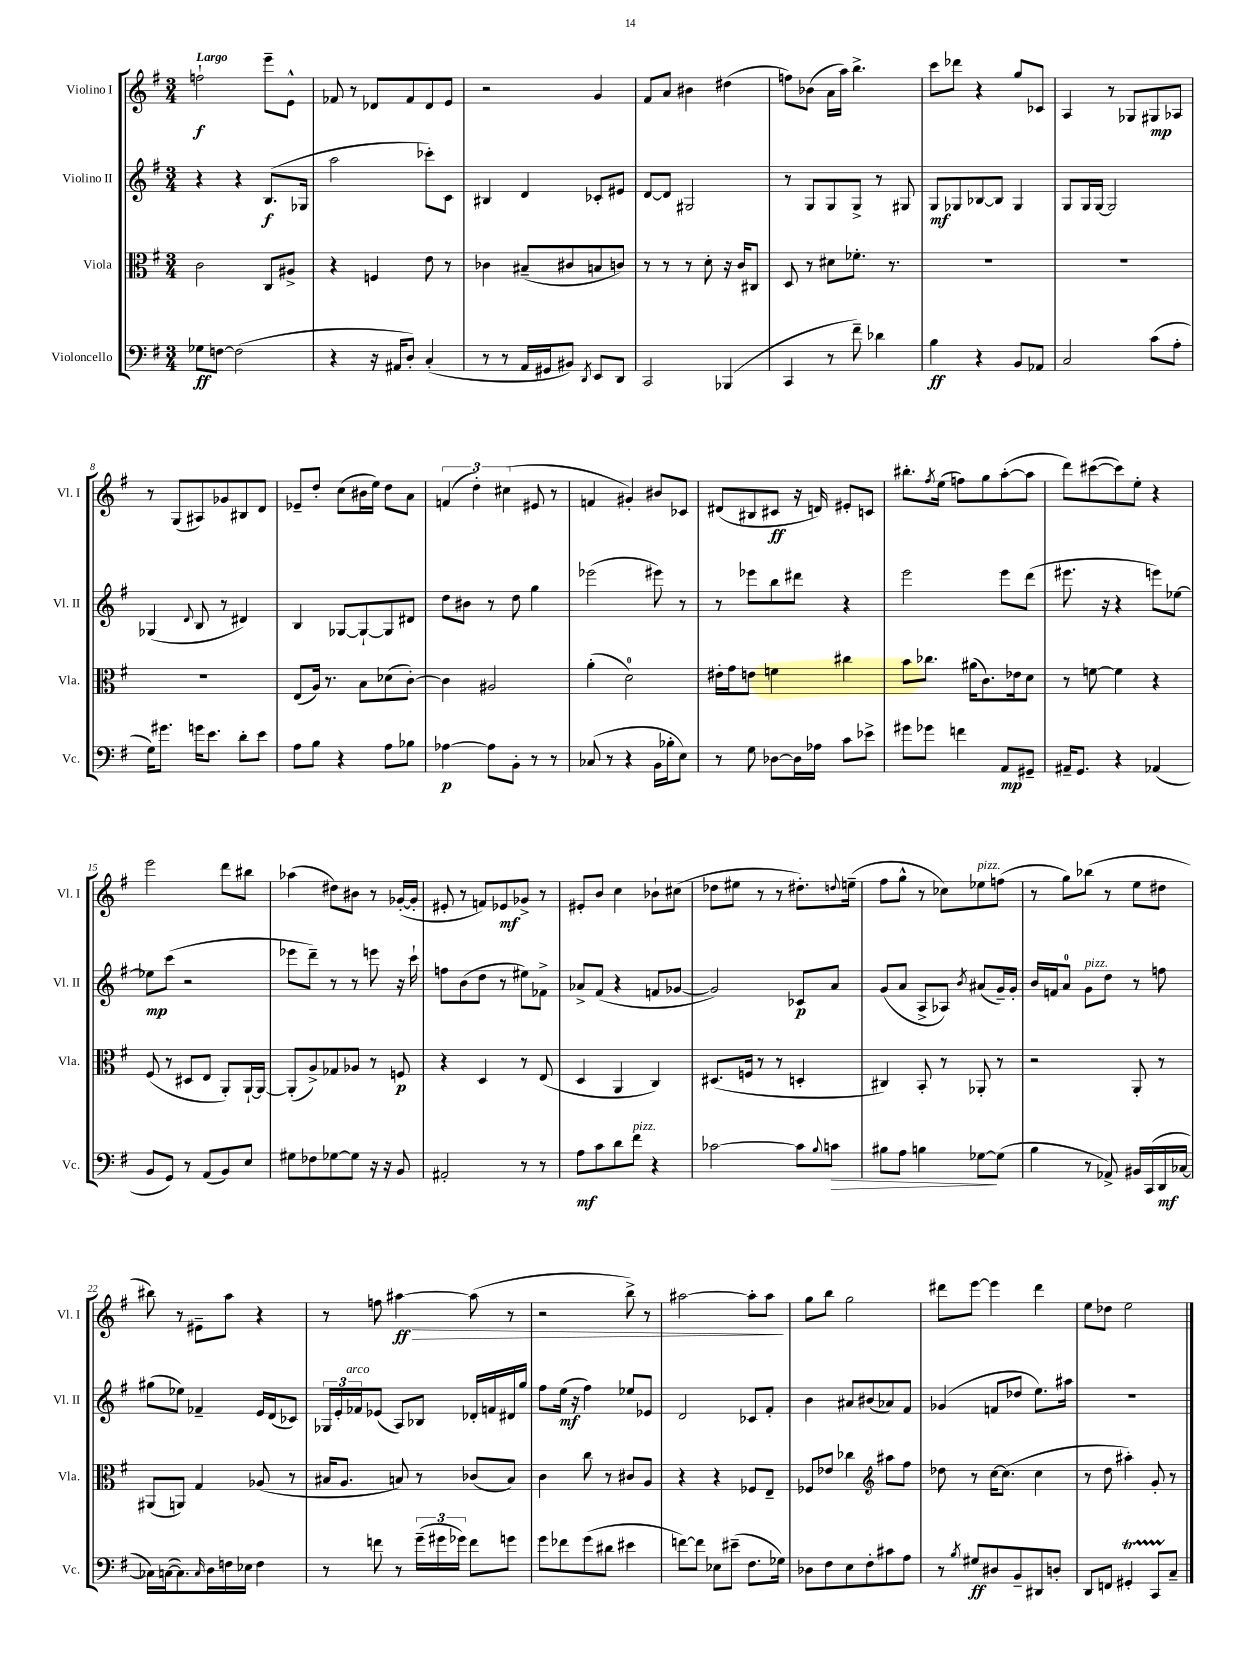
<<
\new StaffGroup <<
\new Staff = "s0" \with { instrumentName = "Violino I" shortInstrumentName = "Vl. I" } {
    \clef treble \key g \major \numericTimeSignature \time 3/4 \tempo "Largo"
    f''2-!\f e'''8-- e'8-^ |
    fes'8 r8 des'8 fes'8 des'8 e'8 |
    r2 g'4 |
    fis'8 a'8 bis'4 dis''4( |
    f''8) bes'8( a'16 a''16) b''4.-> |
    c'''8 des'''8 r4 g''8 ces'8 |
    a4 r8 ges8 gis8\mp aes8 |
    r8 g8( ais8) ges'8 bis8 d'8 |
    ees'8-- d''8-. c''8( bis'16 e''16) d''8 a'8 |
    \tuplet 3/2 { f'4( d''4-.) cis''4( } eis'8 r8 |
    f'4 gis'4-.) bis'8 ces'8 |
    dis'8( bis8 cis'8\ff r16 d'16) eis'8-. c'8 |
    bis''8.-. \acciaccatura { fis''8 } e''16( f''8) g''8 a''8~-.( a''8 |
    d'''8) cis'''8~( cis'''8) e''8-. r4 |
    e'''2 d'''8 bis''8 |
    aes''4( dis''8) bis'8 r8 ges'16~-.( ges'16-. |
    eis'8-. r8 f'8) ees'8\mf ges'8-> r8 |
    eis'8-. b'8 c''4 bes'8-! cis''8( |
    des''8 eis''8 r8 r8 dis''8.-.) \appoggiatura { d''8 } e''16--( |
    fis''8 g''8-^ r8 ces''8) ees''8^\markup { \italic "pizz." } f''8( |
    r8 g''8) bes''8( r8 e''8 dis''8 |
    bis''8) r8 eis'8-- a''8 r4 |
    r8 f''8 ais''4~\ff\> ais''8( r8 |
    r2 b''8->) r8 |
    ais''2~ ais''8-. ais''8\! |
    g''8 b''8 g''2 |
    dis'''8 e'''8~ e'''4 dis'''4 |
    e''8 des''8 e''2 \bar "|." |
}
\new Staff = "s1" \with { instrumentName = "Violino II" shortInstrumentName = "Vl. II" } {
    \clef treble \key g \major \numericTimeSignature \time 3/4
    r4 r4 b8.\f( ges16 |
    a''2 ces'''8-.) c'8 |
    bis4 d'4 ces'8-. eis'8 |
    d'8~ d'8 gis2 |
    r8 g8 g8 g8-> r8 gis8 |
    g8\mf ges8 bes8~ bes8 ges4 |
    g8 g16 g16~ g2 |
    ges4( \appoggiatura { d'8 } b8 r8 dis'4) |
    b4 ges8~ ges8~-! ges8 dis'8 |
    d''8 bis'8 r8 d''8 g''4 |
    ees'''2( eis'''8) r8 |
    r8 ees'''8 b''8 dis'''8 r4 |
    e'''2 e'''8 d'''8( |
    eis'''8. r16 r4 e'''8) ees''8~ |
    ees''8\mp c'''8( r2 |
    ees'''8 d'''8--) r8 r8 e'''8 r16 c'''16-! |
    f''8 b'8( d''8 r8 eis''8) fes'8-> |
    aes'8-> fis'8( r4 f'8 ges'8~ |
    ges'2) ces'8\p a'8 |
    g'8( a'8 a8-> aes8) \acciaccatura { b'8 } ais'8( g'16--) g'16-. |
    b'16 f'16 a'8-0 g'8^\markup { \italic "pizz." } d''8 r8 f''8 |
    gis''8( ees''8) fes'4-- e'16 d'16( ces'8) |
    \tuplet 3/2 { ges16 e'16-. fes'16^\markup { \italic "arco" } } ees'8( a8) bes8 des'16-. f'16 dis'16 g''16 |
    fis''8 e''16\mf( r16 fis''4) ees''8 ees'8 |
    d'2 ces'8 fis'8-. |
    b'4 ais'8 bis'8( aes'8) fis'8 |
    ges'4( f'8 des''8 e''8.) ais''16 |
    R2. \bar "|." |
}
\new Staff = "s2" \with { instrumentName = "Viola" shortInstrumentName = "Vla." } {
    \clef alto \key g \major \numericTimeSignature \time 3/4
    c'2 c8 ais8-> |
    r4 f4 e'8 r8 |
    ces'4 bis8--( cis'8 b8 c'8) |
    r8 r8 r8 d'8-. r16 c'16 cis8 |
    d8 r8 dis'8 fes'8.-. r8. |
    R2. |
    R2. |
    R2. |
    e8( a16) r8. b8 des'8( c'8~-.) |
    c'4 ais2 |
    a'4-.( d'2-0) |
    eis'16-. g'16 e'8 f'4 cis''4 |
    b'8 ces''8. ais'16( c'8.) ees'16 d'8 |
    r8 f'8~ f'4 r4 |
    fis8( r8 dis8 e8 a,8-.) a,16~-! a,16~ |
    a,8-.( a8->) ges8 aes8 r8 f8\p |
    r4 d4 r8 e8( |
    d4 a,4 c4) |
    dis8.( f16 r8 r8 d4-. |
    cis4) b,8-. r8 aes,8-. r8 |
    r2 a,8-. r8 |
    ais,8( a,8) g4 aes8( r8 |
    bis16 a8. b8) r8 ces'8( b8) |
    c'4 c''8 r8 cis'8 a8 |
    r4 r4 fes8 e8-- |
    fes8 ees'8 ces''4 \clef treble ais''8 fis''8 |
    des''8 r8 c''16~ c''8.( c''4 |
    r8 d''8 ais''4-.) g'8-. r8 \bar "|." |
}
\new Staff = "s3" \with { instrumentName = "Violoncello" shortInstrumentName = "Vc." } {
    \clef bass \key g \major \numericTimeSignature \time 3/4
    ges8\ff f8~ f2( |
    r4 r16 ais,16 d8-.) c4-.( |
    r8 r8 a,16 gis,16 bis,8) \acciaccatura { d,8 } e,8 d,8 |
    c,2 bes,,4( |
    c,4 r8 fis'8--) des'4 |
    b4\ff r4 b,8 aes,8 |
    c2 c'8( a8-. |
    g16) gis'8. g'16 e'8. d'8-. e'8 |
    a8 b8 r4 a8 bes8 |
    aes4~\p aes8 b,8-. r8 r8 |
    ces8( r8 r4 b,16 bes16-. e8) |
    r8 g8 des8~ des16 aes16 c'8 ees'8-> |
    gis'8 ges'8 f'4 a,8\mp gis,8-- |
    ais,16-- g,8. r4 aes,4( |
    b,8 g,8) r8 a,8( b,8) e8 |
    gis8 fes8 ges8~ ges8 r16 r16 b,8 |
    ais,2-. r8 r8 |
    a8\mf c'8 d'8 fis'8^\markup { \italic "pizz." } r4 |
    ces'2~ ces'8 \appoggiatura { b8 } c'8\> |
    bis8 a8 b4 ges8~\! ges8( |
    b4 r8 aes,8->) bis,16 c,16( d,16\mf ces16~ |
    ces16) c16~( c8.) \grace { c16 } d16 f16 ees16 f4 |
    r8 f'8 r8 \tuplet 3/2 { g'16--( gis'16 ges'16) } f'8 g'8 |
    g'8 fes'8 g'8( dis'8 eis'4 |
    f'8~) f'8 ees8 eis'8--( fis8. ges16) |
    des8 fis8 e8 fis8-. cis'8 a8 |
    r8 \acciaccatura { b8 } gis8\ff dis8 b,8-- dis,8 d8-. |
    d,8 f,8 gis,4-.\startTrillSpan c,8 c8--\stopTrillSpan \bar "|." |
}
>>
>>
